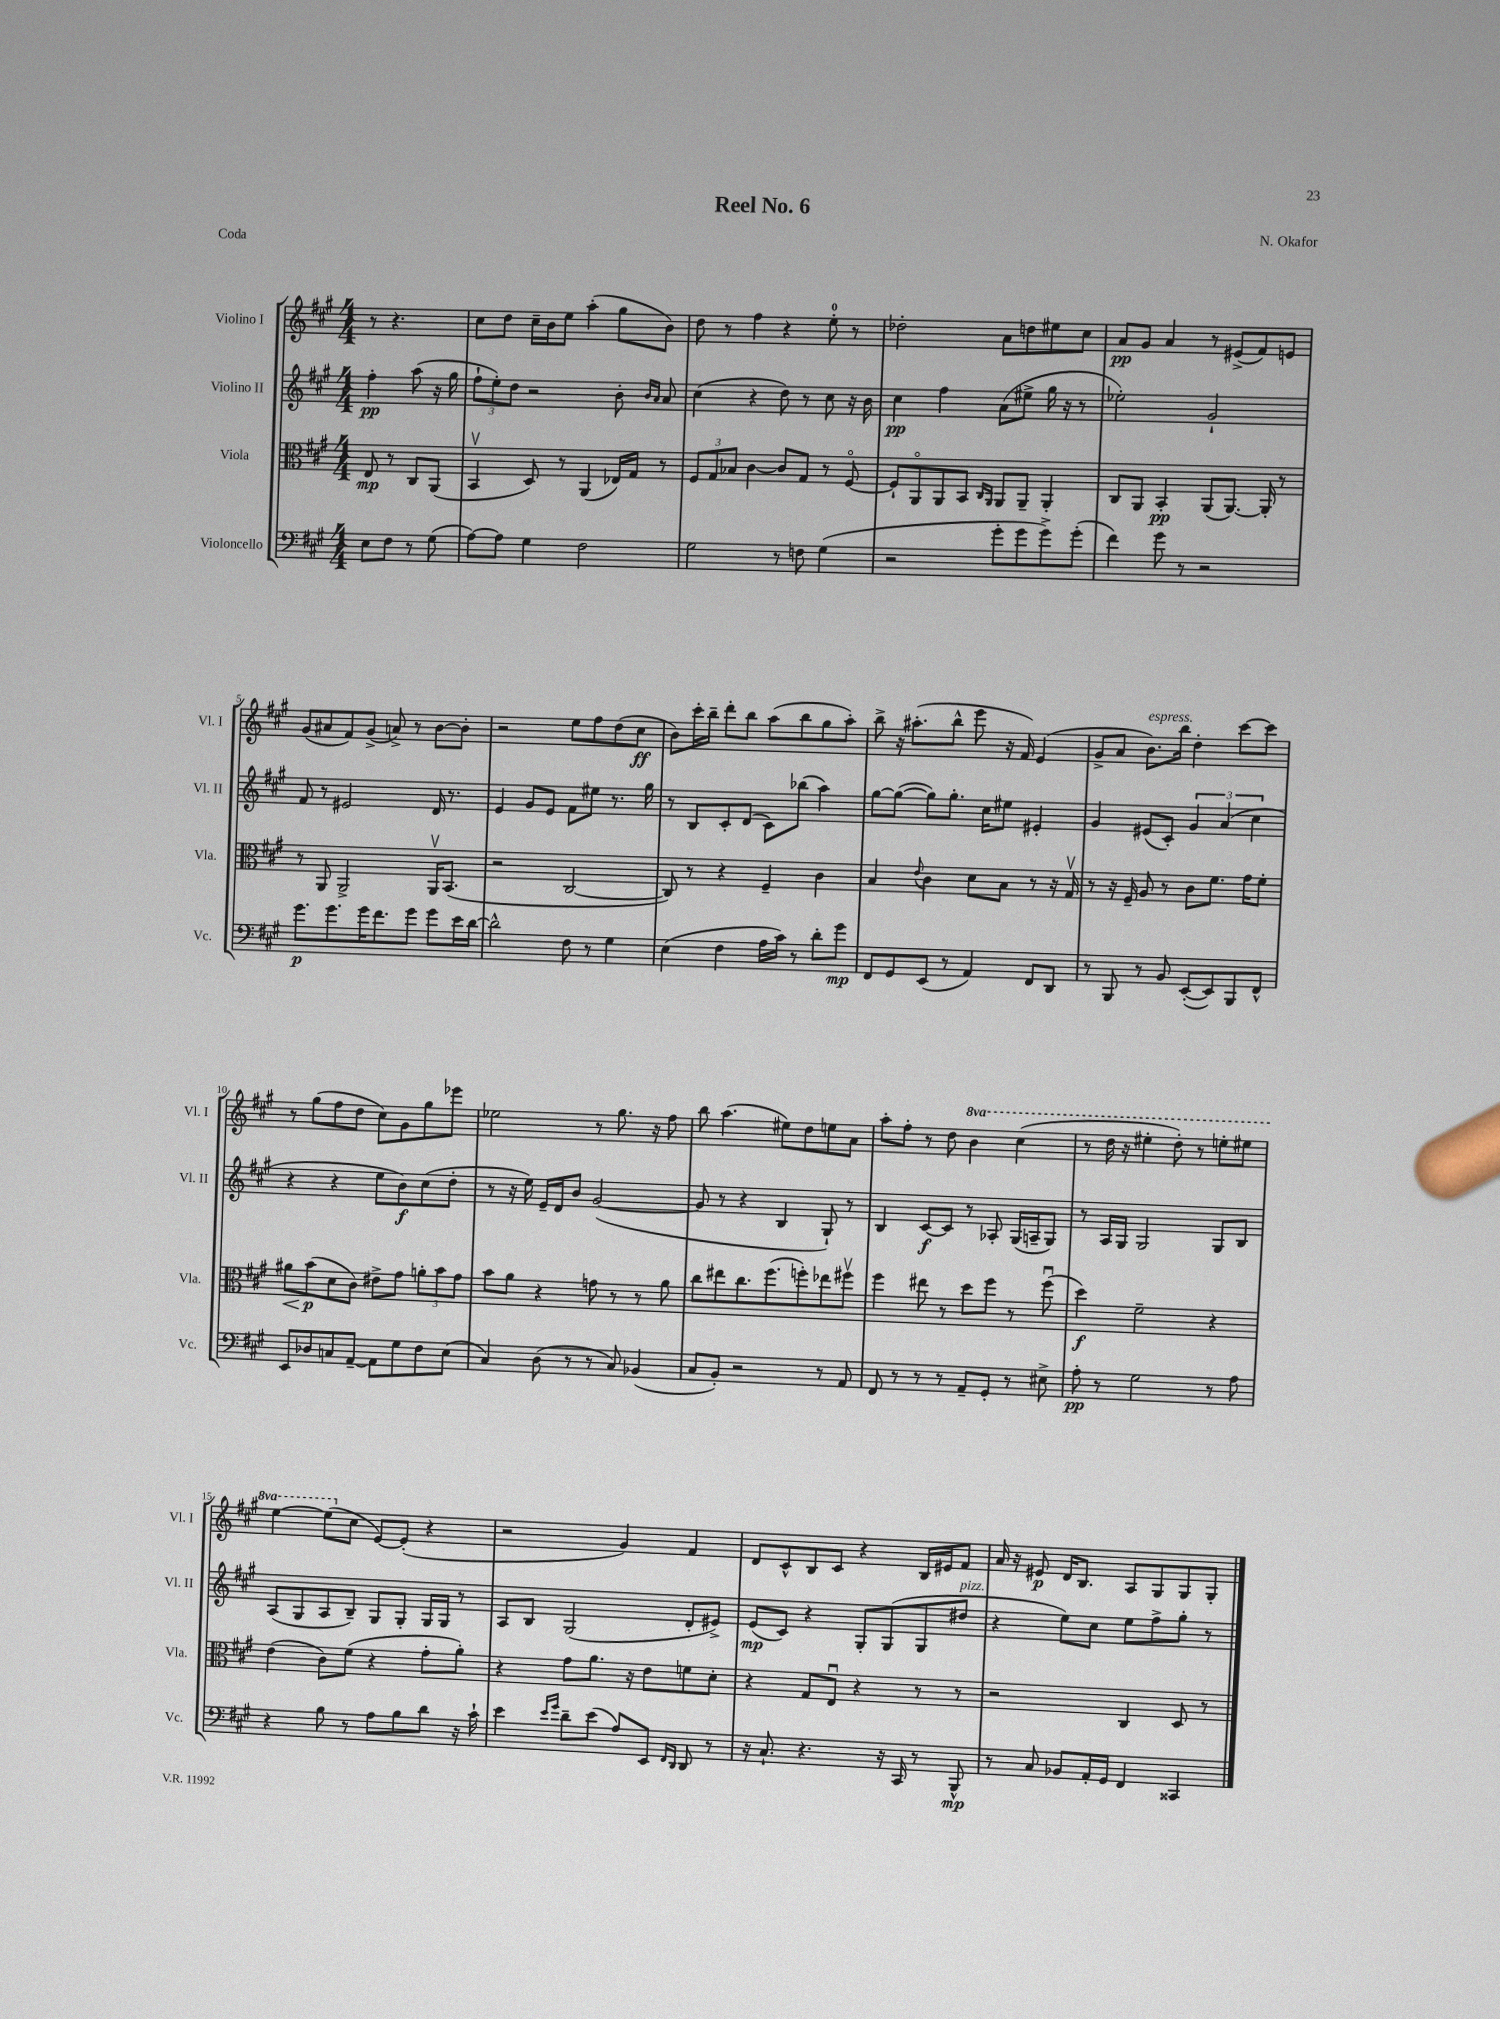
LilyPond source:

\header { title = "Reel No. 6" composer = "N. Okafor" piece = "Coda" }
<<
\new StaffGroup <<
\new Staff = "s0" \with { instrumentName = "Violino I" shortInstrumentName = "Vl. I" } {
    \clef treble \key a \major \numericTimeSignature \time 4/4 \set Staff.ottavationMarkups = #ottavation-simple-ordinals \partial 2
    r8 r4. |
    cis''8 d''8 cis''16-- b'16 e''8 a''4-.( gis''8 b'8) |
    d''8 r8 fis''4 r4 e''8-0-. r8 |
    des''2-. a'8 d''8 eis''8 cis''8 |
    a'8\pp gis'8 a'4 r8 eis'8->( fis'8) e'8 |
    gis'8( ais'8 fis'8) gis'8->( a'8->) r8 b'8~ b'8-. |
    r2 e''8 fis''8 d''8( cis''8\ff |
    b'8) cis'''16-. b''16-- d'''8-. b''8 a''8( b''8 gis''8 a''8-.) |
    b''8-> r16 ais''8.-.( b''8-^ e'''8 r16 fis'16) e'4( |
    gis'8-> a'8 b'8.^\markup { \italic "espress." }) b''16 d''4-. cis'''8~ cis'''8 |
    r8 gis''8( fis''8 d''8 cis''8) gis'8 gis''8 ees'''8 |
    ees''2 r8 gis''8. r16 fis''8 |
    b''8 a''4.( eis''8) d''8 e''8 a'8 |
    a''8-. fis''8-. r8 d''8 \ottava #1 b''4 cis'''4( |
    r8 d'''16 r16 eis'''4-. d'''8-.) r8 e'''8-. eis'''8 |
    e'''4~ e'''8( \ottava #0 cis''8 e'8~) e'8-.( r4 |
    r2 gis'4) fis'4 |
    d'8 cis'8-^ b8 cis'8 r4 b16 eis'16 fis'8 |
    a'16 r16 eis'8\p d'16 b8. a8 gis8 gis8 gis8-. \bar "|." |
}
\new Staff = "s1" \with { instrumentName = "Violino II" shortInstrumentName = "Vl. II" } {
    \clef treble \key a \major \numericTimeSignature \time 4/4 \partial 2
    fis''4-.\pp a''8( r16 gis''16 |
    \tuplet 3/2 { fis''8-! e''8-.) d''8 } r2 b'8-. \grace { b'16 a'16 } a'8 |
    cis''4( r4 d''8) r8 cis''8 r16 b'16 |
    cis''4\pp fis''4 a'8( eis''8-> gis''16 r16 r8 |
    ees''2-.) gis'2-! |
    fis'8 r8 eis'2 d'16 r8. |
    e'4 gis'8 e'8 fis'8 eis''8 r8. gis''16 |
    r8 b8 cis'8-. d'8( cis'8) bes''8( a''4) |
    gis''8~ gis''8~( gis''8) gis''8.-. cis''16 eis''8 eis'4-. |
    gis'4 eis'8( cis'8-.) \tuplet 3/2 { gis'4 a'4( cis''4 } |
    r4 r4 e''8 b'8\f) cis''8( d''8-. |
    r8 r16 e''16) e'16-- d'16 b'8 gis'2~( |
    gis'8 r8 r4 b4 gis8-!) r8 |
    b4 cis'8~\f cis'8 r8 aes8-. gis16( a16-- gis8) |
    r8 a16 gis16 gis2 gis8 b8 |
    a8( gis8 a8 b8--) gis8 gis8-. gis16 gis16 r8 |
    a8 b8 gis2( d'8-. eis'8->) |
    e'8\mp( cis'8) r4 gis8-. gis8( gis8 dis''8^\markup { \italic "pizz." } |
    r4 e''8) cis''8 e''8 fis''8-> gis''8-. r8 \bar "|." |
}
\new Staff = "s2" \with { instrumentName = "Viola" shortInstrumentName = "Vla." } {
    \clef alto \key a \major \numericTimeSignature \time 4/4 \partial 2
    e8\mp r8 cis8 a,8( |
    b,4\upbow d8) r8 a,4( ees16) gis16 r8 |
    \tuplet 3/2 { fis8 gis8 bes8 } cis'4~ cis'8 gis8 r8 fis8~\flageolet |
    fis8-! a,8\flageolet a,8 b,8 \grace { cis16 a,16 } a,8 a,8-- a,4-. |
    cis8 a,8 b,4-.\pp a,8( a,8.~) a,16-. r8 |
    r8 a,8 a,2-> a,16\upbow b,8.( |
    r2 cis2~ |
    cis8) r8 r4 fis4-- cis'4 |
    b4 \appoggiatura { e'8 } cis'4 d'8 b8 r8 r16 gis16\upbow |
    r8 r16 fis16-- a8 r8 cis'8 fis'8. gis'16 fis'8-. |
    ais'8\< b'8\p\!( d'8 cis'8) eis'8-> gis'8 \tuplet 3/2 { a'8-. b'8 gis'8 } |
    b'8 a'8 r4 g'8 r8 r8 a'8 |
    cis''8 eis''8 cis''8. fis''8.( f''8-.) ees''8 fis''8\upbow |
    fis''4 eis''8 r8 d''8 fis''8 r8 fis''8\downbow( |
    d''4\f) fis'2-- r4 |
    e'4( cis'8) fis'8( r4 gis'8-. a'8-.) |
    r4 gis'8 a'8. r16 e'8 f'8 d'8-. |
    r4 gis8 e8\downbow r4 r8 r8 |
    r2 cis4 d8 r8 \bar "|." |
}
\new Staff = "s3" \with { instrumentName = "Violoncello" shortInstrumentName = "Vc." } {
    \clef bass \key a \major \numericTimeSignature \time 4/4 \partial 2
    e8 fis8 r8 gis8( |
    a8~) a8 gis4 fis2 |
    gis2 r8 f8 gis4( |
    r2 gis'8-. gis'8 gis'8->) gis'8-.( |
    fis'4) gis'8 r8 r2 |
    gis'8.\p gis'8. gis'16 fis'8. gis'8 gis'8 e'16 d'16~ |
    d'2-^ fis8 r8 gis4 |
    e4( fis4 a16 cis'16) r8 d'8-. gis'8\mp |
    fis,8 gis,8 e,8( r8 a,4) fis,8 d,8 |
    r8 b,,8 r8 b,8 e,8~-.( e,8) b,,8 fis,8-^ |
    e,8 des8 c8 a,8~-- a,8 gis8 fis8 e8( |
    cis4) d8( r8 r8 cis8) bes,4( |
    cis8 b,8-.) r2 r8 a,8 |
    fis,8 r8 r8 r8 a,8-- gis,8-. r8 eis8-> |
    a8-.\pp r8 gis2 r8 a8 |
    r4 b8 r8 a8 b8 d'8 r16 cis'16-! |
    e'4 \grace { e'16 gis'16 } d'8-- e'8( a8) e,8 \grace { fis,16 d,16 } d,8 r8 |
    r16 cis8.-! r4. r16 cis,16 r8 b,,8-^\mp |
    r8 cis8 bes,8 a,16-. gis,16 fis,4 cisis,4 \bar "|." |
}
>>
>>
